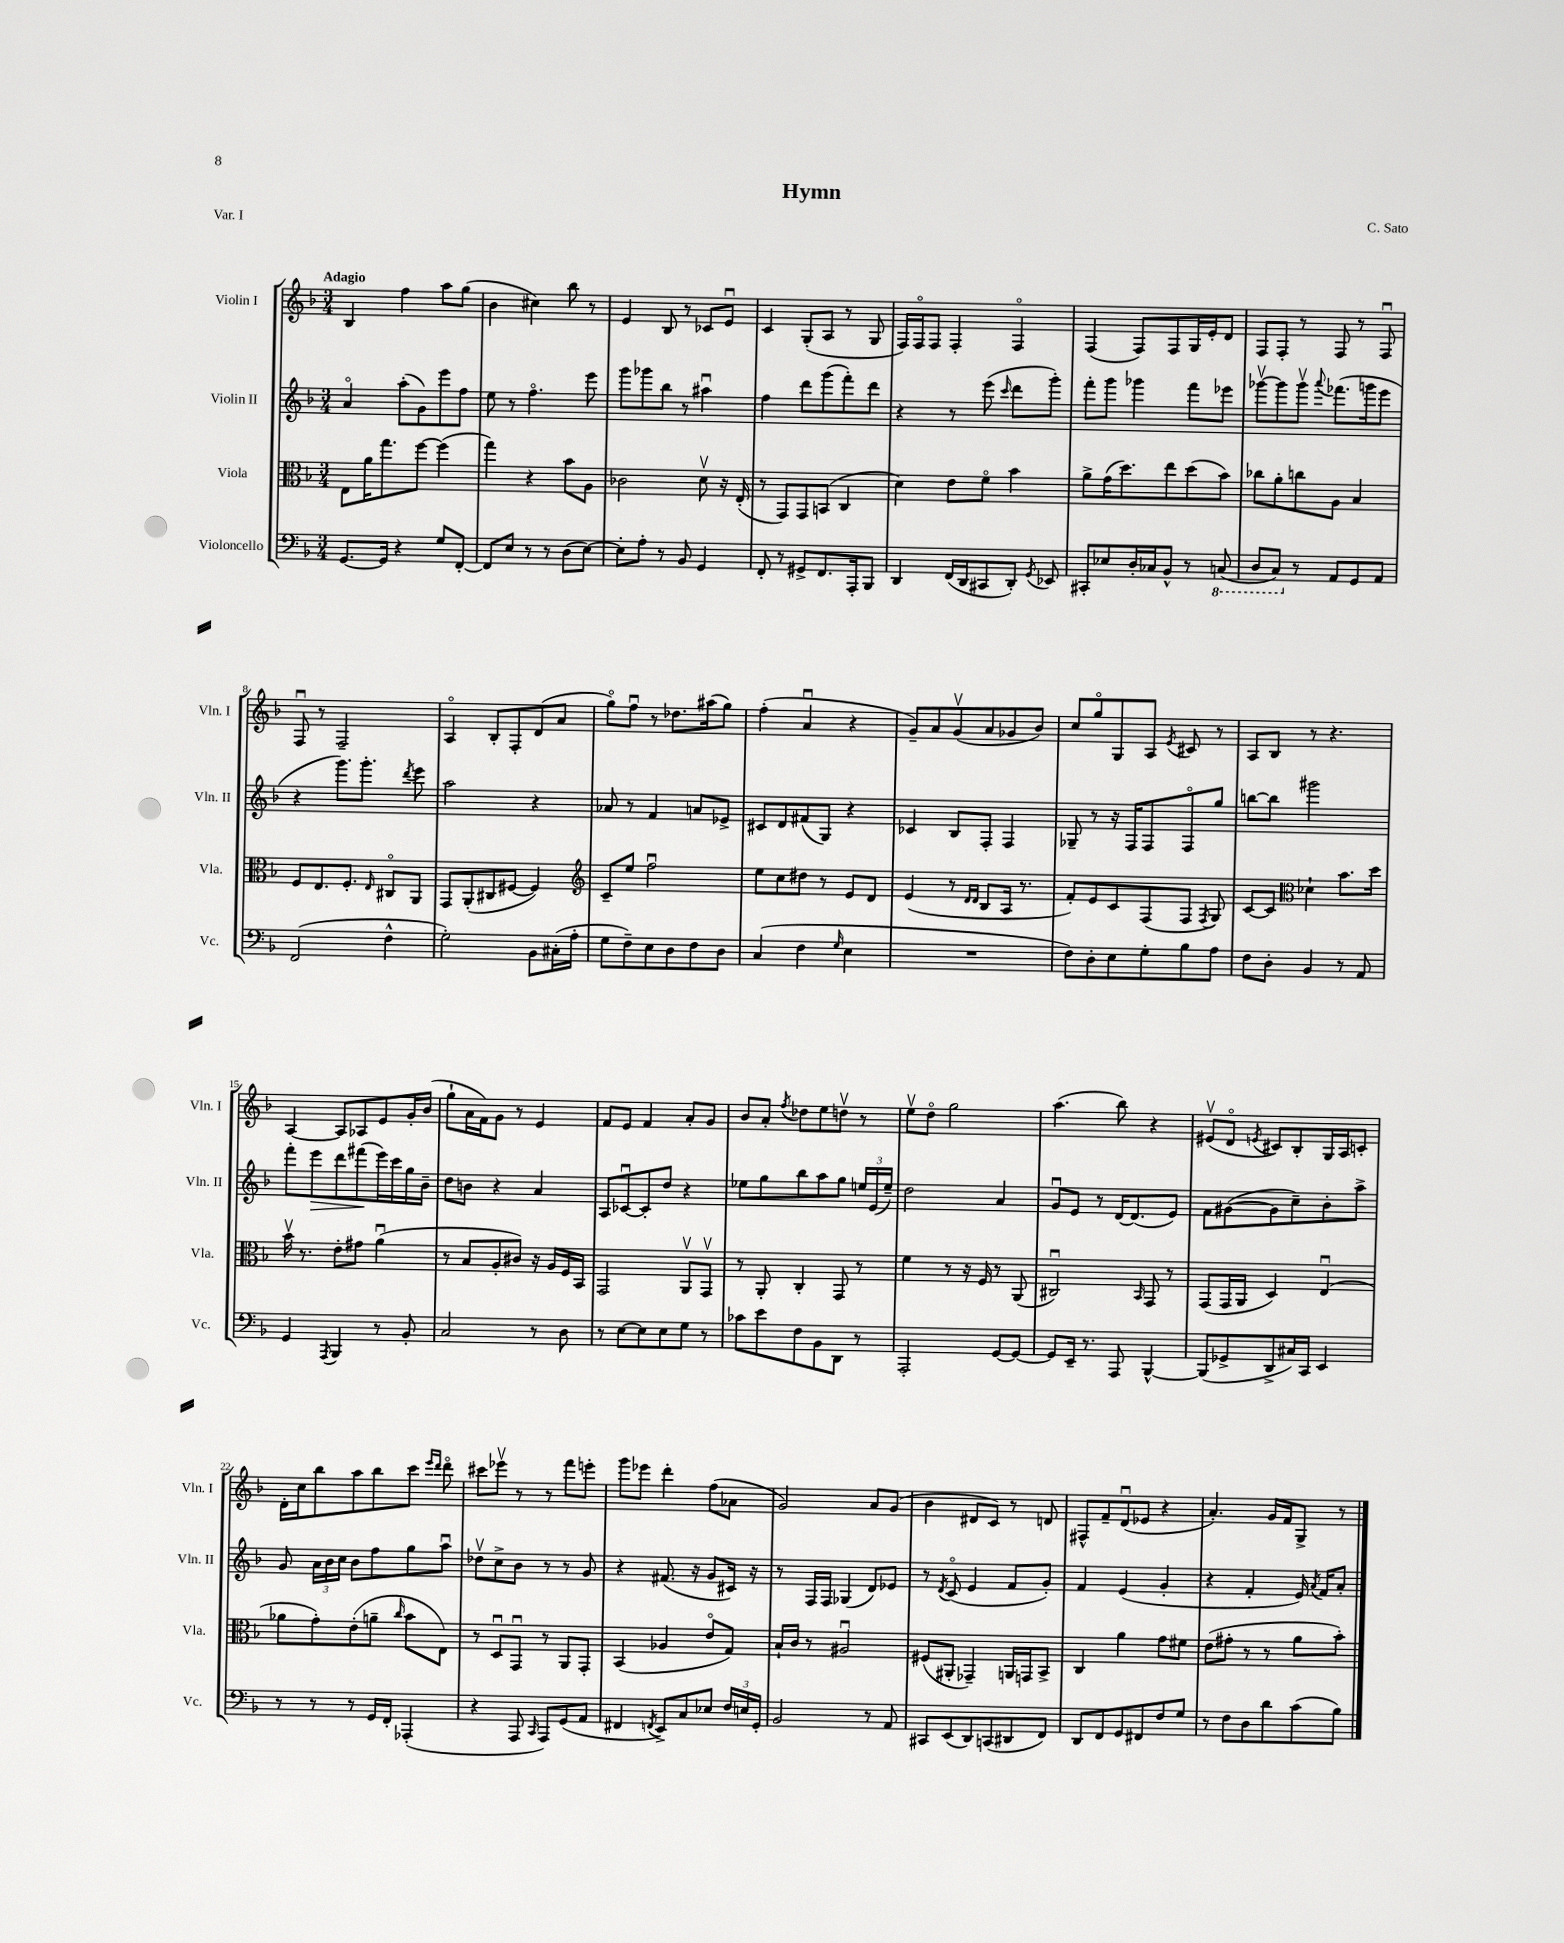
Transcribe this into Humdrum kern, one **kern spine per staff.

**kern	**kern	**kern	**kern
*staff4	*staff3	*staff2	*staff1
*clefF4	*clefC3	*clefG2	*clefG2
*k[b-]	*k[b-]	*k[b-]	*k[b-]
*M3/4	*M3/4	*M3/4	*M3/4
[8.GG	8E	4ao	4B-
.	16a	.	.
16GG]	8.gg	.	.
4r	.	(8aa'	4ff
.	[8ff	8g)	.
8G	(4ff]	8eee	8aa
[8FF'	.	8ff	(8gg
=	=	=	=
8FF]	4gg)	8ee	4b-
8E	.	8r	.
8r	4r	4.ffo	4cc#)
8r	.	.	.
(8D	8b-	.	8bb-
[8E)	8A	8eee	8r
=	=	=	=
8E']	2c-	8ggg	4e
8A'	.	8ggg-	.
8r	.	8bb-	8B-
8BB-	.	8r	8r
4GG	8dv	4aa#u	8c-
.	16r	.	8eu
.	(16E'	.	.
=	=	=	=
8FF'	8r	4ff	4c
8r	8GG)	.	.
8GG#^	8GG	8ddd	(8G'
8.FF	(8BB	(8ggg	8A
.	4C	8fff')	8r
16AAA'	.	.	.
8BBB-	.	8ddd	8G
=	=	=	=
4DD	4d)	4r	16F)
.	.	.	16Fo
.	.	.	8F
(16FF	8e	8r	4F'
16DD	.	.	.
8CC#	8fo	(8eee	.
.	.	16qqccc	.
8DD')	4b-	8ddd	4Fo
8qGG	.	.	.
8EE-	.	8ggg')	.
=	=	=	=
8CC#'	8a^	8fff'	(4F
8E-	(16g	8ggg	.
.	8.dd)	.	.
16D'	.	4ggg-	8F)
16C-	.	.	.
8BB-^^	8ee	.	8F
8r	(8dd	8fff	16G
.	.	.	16e'
(8CC	8b-)	8eee-	8d
=	=	=	=
8DD	8cc-	[8ggg-v	8F
8CC)	8a'	8ggg-]	8F'
8r	8cc	8ggg-v	8r
.	.	8qqaaa	.
8AA	8A	(8.fff-	8F
8GG	4B-	.	8r
.	.	16ggg	.
8AA	.	8eee	8Fu
=	=	=	=
(2FF	8F	4r	8Fu
.	8.E	.	8r
.	.	8.ggg)	2F~
.	8.F'	.	.
.	.	8.ggg'	.
.	16qqE	.	.
4F^^	8C#o	.	.
.	.	8qddd	.
.	8AA	8eee	.
=	=	=	=
2G')	8GG	2aa	4Ao
.	(8AA'	.	.
.	8C#	.	8B-'
.	[8F#	.	8F'
8BB-	4F#])	4r	(8d
(16C#'	.	.	8a
16A'	.	.	.
=	=	=	=
*	*clefG2	*	*
8G	8c~	8a-	8ggo)
8F~)	8ee	8r	8ffu
8E	2ffu	4f	8r
8D	.	.	8.dd-
8F	.	8a	.
.	.	.	(16aa#
8D	.	8e-^	8gg)
=	=	=	=
(4C	8ee	8c#	(4ff'
.	8cc	8d	.
4F	8dd#	(8f#	4au
.	8r	8G)	.
16qqG	.	.	.
4E	8e	4r	4r
.	8d	.	.
=	=	=	=
2.r	(4e	4c-	8g~)
.	.	.	8a
.	8r	8B-	(8gv
.	16qqd	.	.
.	16qqd	.	.
.	8B-	8F'	8a
.	16A	4F	8g-
.	8.r	.	.
.	.	.	8b-)
=	=	=	=
8F)	8f')	8G-~	8cc
8D'	8e	8r	8ggo
8E	8c	16r	8G
.	.	16F	.
8G'	(8F	8F	8A
.	.	.	8qe
8B-	8F	8Fo	8c#
.	8qF	.	.
8A	8G)	8gg	8r
=	=	=	=
8F	[8c	[8bb	8A
8D'	8c]	8bb]	8B-
*	*clefC3	*	*
4BB-	4d-`	2ggg#	8r
.	.	.	4.r
8r	8.b-	.	.
8AA	.	.	.
.	16dd	.	.
=	=	=	=
4GG	16b-v	8fff'	[4A
.	8.r	.	.
.	.	8eee	.
8qAAA	.	.	.
4BBB-	8e'	8ddd	8A]
.	8g#	(8fff#	8A-
8r	(4au	16eee)	8e
.	.	16ccc	.
8BB-'	.	16gg	16g'
.	.	16b-~	(16b-
=	=	=	=
2C	8r	8dd	8gg`
.	8B-	8b	16a
.	.	.	16f)
.	8A'	4r	8g
.	8c#)	.	8r
8r	16r	4a	4e
.	16A	.	.
8D	16F	.	.
.	16BB-	.	.
=	=	=	=
8r	2GG	8A	8f
[8E	.	[8c-u	8e
8E]	.	8c-']	4f
8E	.	8dd	.
8G	8AAv	4r	8a'
8r	8GGv	.	8g
=	=	=	=
8c-	8r	8ee-	8b-
8e	8AA'	8gg	8a'
.	.	.	8qff
8F	4C'	8bb-	8dd-
8BB-	.	8aa	8ee
8DD	8GG	8gg	8ddv
8r	8r	24ee	8r
.	.	(24e	.
.	.	24ee~)	.
=	=	=	=
2AAA'	4f	2dd	8eev
.	.	.	8ddo
.	8r	.	2gg
.	16r	.	.
.	16F	.	.
[8GG	8r	4a	.
8GG_	(8AA	.	.
=	=	=	=
8GG]	2C#u)	8gu	(4.aa
16EE~	.	8e	.
8.r	.	.	.
.	.	8r	.
8AAA	.	[16d	8bb-)
.	.	(8.d]	.
.	16qqBB-	.	.
[4BBB-^^	8GG	.	4r
.	8r	8e)	.
=	=	=	=
(8BBB-]	(8GG	8f	(8e#v
8GG-^	16GG	([8g#	8do
.	16AA	.	.
.	.	.	8qe
8DD^	4D)	8g#]	8c#)
16C#)	.	8cc~)	8B-'
16CC	.	.	.
4EE	(4Eu	8b-'	16G
.	.	.	16A
.	.	8aa^	8c'
=	=	=	=
8r	8a-	8g	16d'
.	.	.	16cc
8r	8g')	24a	8bb-
.	.	24b-	.
.	.	24cc	.
8r	(8e'	8b-	8aa
16GG	8a~	8ff	8bb-
16FF'	.	.	.
.	16qqcc	.	.
(4AAA-'	8b-	8gg	8ccc
.	.	.	16qqeee
.	.	.	16qqddd
.	8E)	8aau	8dddo
=	=	=	=
4r	8r	8dd-v	8ccc#
.	8Du	8cc^	8eee-v
8AAA	8GGu	8b-	8r
16qqCC	.	.	.
8AAA)	8r	8r	8r
(8GG	8AA	8r	8fff
8AA	8GG'	8g	8eee'
=	=	=	=
4FF#	(4BB-	4r	8ggg
.	.	.	8eee-
8qFF	.	.	.
8EE^)	4A-	(8.f#	4ddd'
8C	.	.	.
.	.	16r	.
8E-	8eo	8g	(8ff
24F	8G)	16c#)	8a-
24E	.	.	.
.	.	16r	.
24GG'	.	.	.
=	=	=	=
2BB-	16B-`	8r	2g)
.	16c	.	.
.	8r	16F	.
.	.	16F	.
.	2A#u	(4G-	.
8r	.	8d)	8a
8AA	.	8e-	(8g
=	=	=	=
8CC#	(8F#	8r	4b-
.	.	8qd	.
(8EE	8AA#'	(8co	.
8DD)	4GG-~)	4e	8d#
(8CC	.	.	8c)
8DD#	16AA	8f	8r
.	16GG	.	.
8FF)	8BB-^	8g')	8d
=	=	=	=
8DD	4C	4f	8F#^^
8FF	.	.	8f~
8GG	4a	(4e	(8du
8FF#	.	.	8e-
8F	8g	4g'	4r
8G	8f#	.	.
=	=	=	=
8r	(8e	4r	4.a')
8F	8g#'	.	.
8D	8r	4f'	.
8d	8r	.	16g
.	.	.	16f
(8c	8a	16e)	8G^
.	.	8qa	.
.	.	16f	.
8B-)	8b-')	8a'	8r
==	==	==	==
*-	*-	*-	*-
